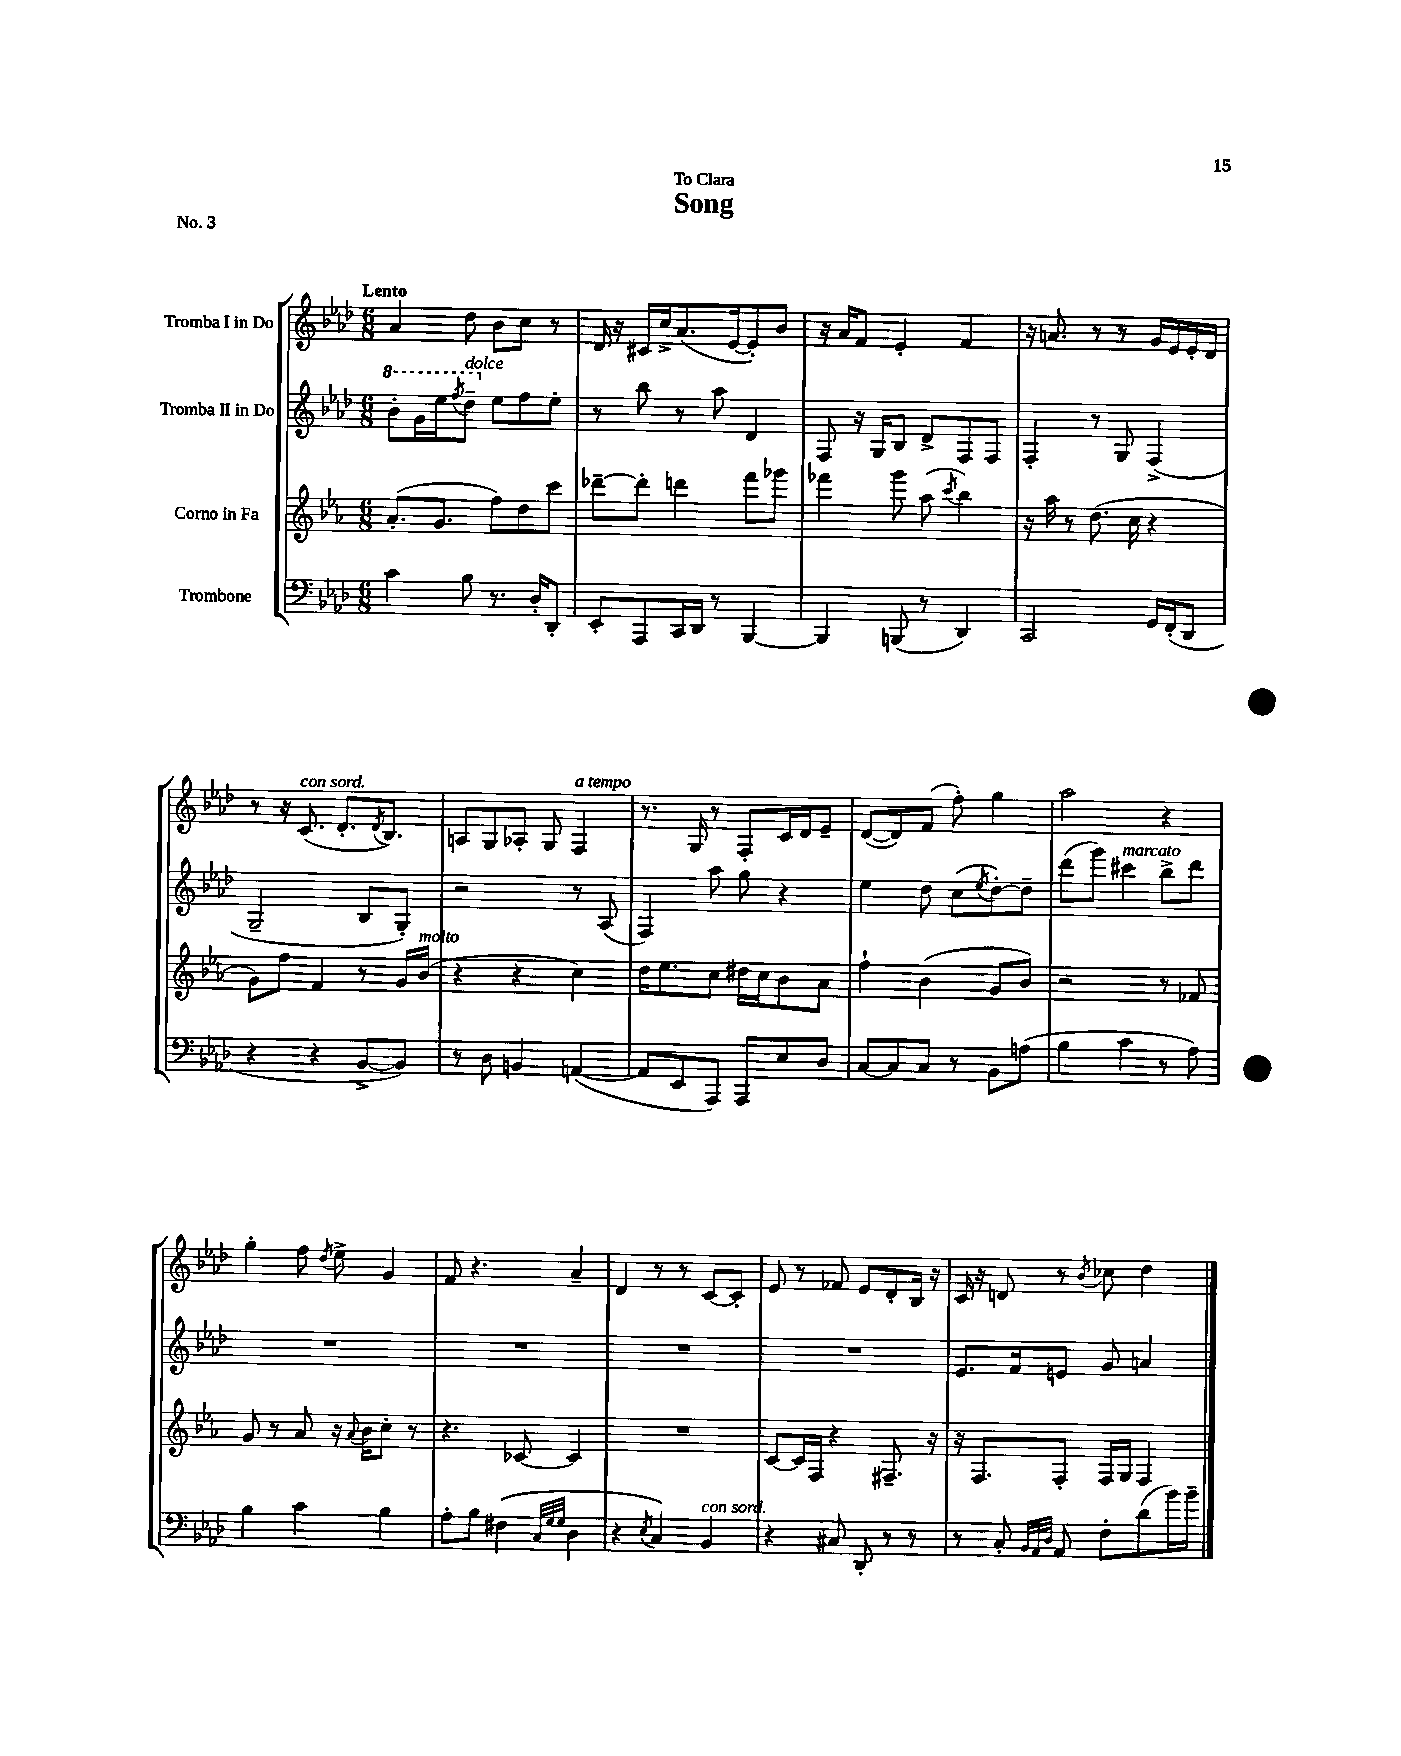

**kern	**kern	**kern	**kern
*staff4	*staff3	*staff2	*staff1
*clefF4	*clefG2	*clefG2	*clefG2
*k[b-e-a-d-]	*k[b-e-a-]	*k[b-e-a-d-]	*k[b-e-a-d-]
*M6/8	*M6/8	*M6/8	*M6/8
4c\	(8.a-'/L	8bb-'\L	4a-/
.	.	16gg\L	.
.	8.g/J	16eee-\J	.
.	.	8qfff/	.
8B-\	.	8ddd-~\J	8dd-\
8.r	8ff\L)	8ee-\L	8b-\L
.	8dd\	8ff\	8cc\J
16D-'/LK	.	.	.
8DD-'/J	8ccc\J	8ee-'\J	8r
=	=	=	=
8EE-'/L	[8ddd-~\L	8r	16d-/
.	.	.	16r
8AAA-/	8ddd-'\]J	8bb-\	16c#/LL
.	.	.	16cc^/J
16CC/L	4ddd\	8r	(8.a-/
16DD-/JJ	.	.	.
8r	.	8aa-\	.
.	.	.	[16e-/k
[4BBB-/	8fff\L	4d-/	8e-'/])
.	8ggg-\J	.	8b-/J
=	=	=	=
4BBB-/]	4fff-\	8F/	16r
.	.	.	16a-/LK
.	.	16r	8f/J
.	.	16G/LK	.
(8BBB/	8ggg\	8B-/J	4e-'/
8r	(8aa-\	8d-^/L	.
.	8qccc/	.	.
4DD-/)	4bb-\)	8F/	4f/
.	.	8F/J	.
=	=	=	=
2CC/	16r	4F'/	16r
.	16aa-\	.	8.a/
.	8r	.	.
.	(8.dd\	8r	8r
.	.	8G/	8r
.	16cc\	.	.
16GG/LL	4r	(4F^/	16g/LL
(16FF'/J	.	.	16e-/
8DD-/J	.	.	16e-'/
.	.	.	16d-/JJ
=	=	=	=
4r	8g\L)	2G~/	8r
.	8ff\J	.	16r
.	.	.	(8.c/
4r	4f/	.	.
.	.	.	8.d-'/L
[8BB-^/L	8r	8B-/L	.
.	.	.	8qd-/
.	.	.	8.B-/J)
8BB-/]J)	16g/LL	8G'/J)	.
.	(16b-/JJ	.	.
=	=	=	=
8r	4r	2r	8A/L
8D-\	.	.	8G/
4BB/	4r	.	8A-'/J
.	.	.	8G/
([4AA/	4cc\)	8r	4F/
.	.	(8A-/	.
=	=	=	=
8AA/]L	16dd\LK	4F/)	8.r
.	8.ee-\	.	.
8EE-/	.	.	.
.	.	.	16G/
8AAA-/J)	8cc\J	8aa-\	8r
8AAA-/L	16dd#\LL	8gg\	8F'/L
.	16cc\J	.	.
8E-/	8b-\	4r	16c/L
.	.	.	16d-/J
8D-/J	8a-\J	.	8e-~/J
=	=	=	=
[8C/L	4ff`\	4ee-\	([8d-/L
8C/]	.	.	8d-/])
8C/J	(4b-\	8dd-\	(8f/J
8r	.	(8cc\L	8ff'\)
.	.	8qee-/	.
8BB-\L	8g/L	[8dd-'\)	4gg\
(8A\J	8b-/J)	8dd-~\]J	.
=	=	=	=
4B-\	2r	(8ddd-\L	2aa-\
.	.	8ggg\J)	.
4c\	.	4ccc#\	.
8r	8r	8bb-^\L	4r
8A-\)	8f-/	8ddd-\J	.
=	=	=	=
4B-\	8g/	2.r	4gg'\
.	8r	.	.
4c\	8a-/	.	8ff\
.	.	.	8qdd-/
.	16r	.	8ee-^\
.	8qqa-/	.	.
.	16b-\LK	.	.
4B-\	8cc'\J	.	4g/
.	8r	.	.
=	=	=	=
8A-'\L	4.r	2.r	8f/
8B-\J	.	.	4.r
(4F#\	.	.	.
.	[8c-/	.	.
32qqC/LLL	.	.	.
32qqG/	.	.	.
32qqG/JJJ	.	.	.
4D-\	4c-/]	.	4a-~/
=	=	=	=
4r	2.r	2.r	4d-/
8qE-/	.	.	.
4C/)	.	.	8r
.	.	.	8r
4BB-/	.	.	[8c/L
.	.	.	8c'/]J
=	=	=	=
4r	[8c/L	2.r	8e-/
.	16c/]L	.	8r
.	16F/JJ	.	.
8C#/	4r	.	8f-/
8DD-'/	.	.	8e-/L
8r	8.F#~/	.	8d-'/
8r	.	.	16B-/Jk
.	16r	.	16r
=	=	=	=
8r	16r	8.e-/L	16c/
.	8.F/L	.	16r
8C'/	.	.	8d/
.	.	16f/k	.
32qqBB-/LLL	.	.	.
32qqAA-/	.	.	.
32qqD-/JJJ	.	.	.
8AA-/	8F'/J	8e/J	8r
.	.	.	8qb-/
8F'\L	16F/LL	8g/	8cc-\
.	16G/JJ	.	.
(8d-\	4F/	4a/	4dd-\
16b-\L)	.	.	.
16b-~\JJ	.	.	.
==	==	==	==
*-	*-	*-	*-
